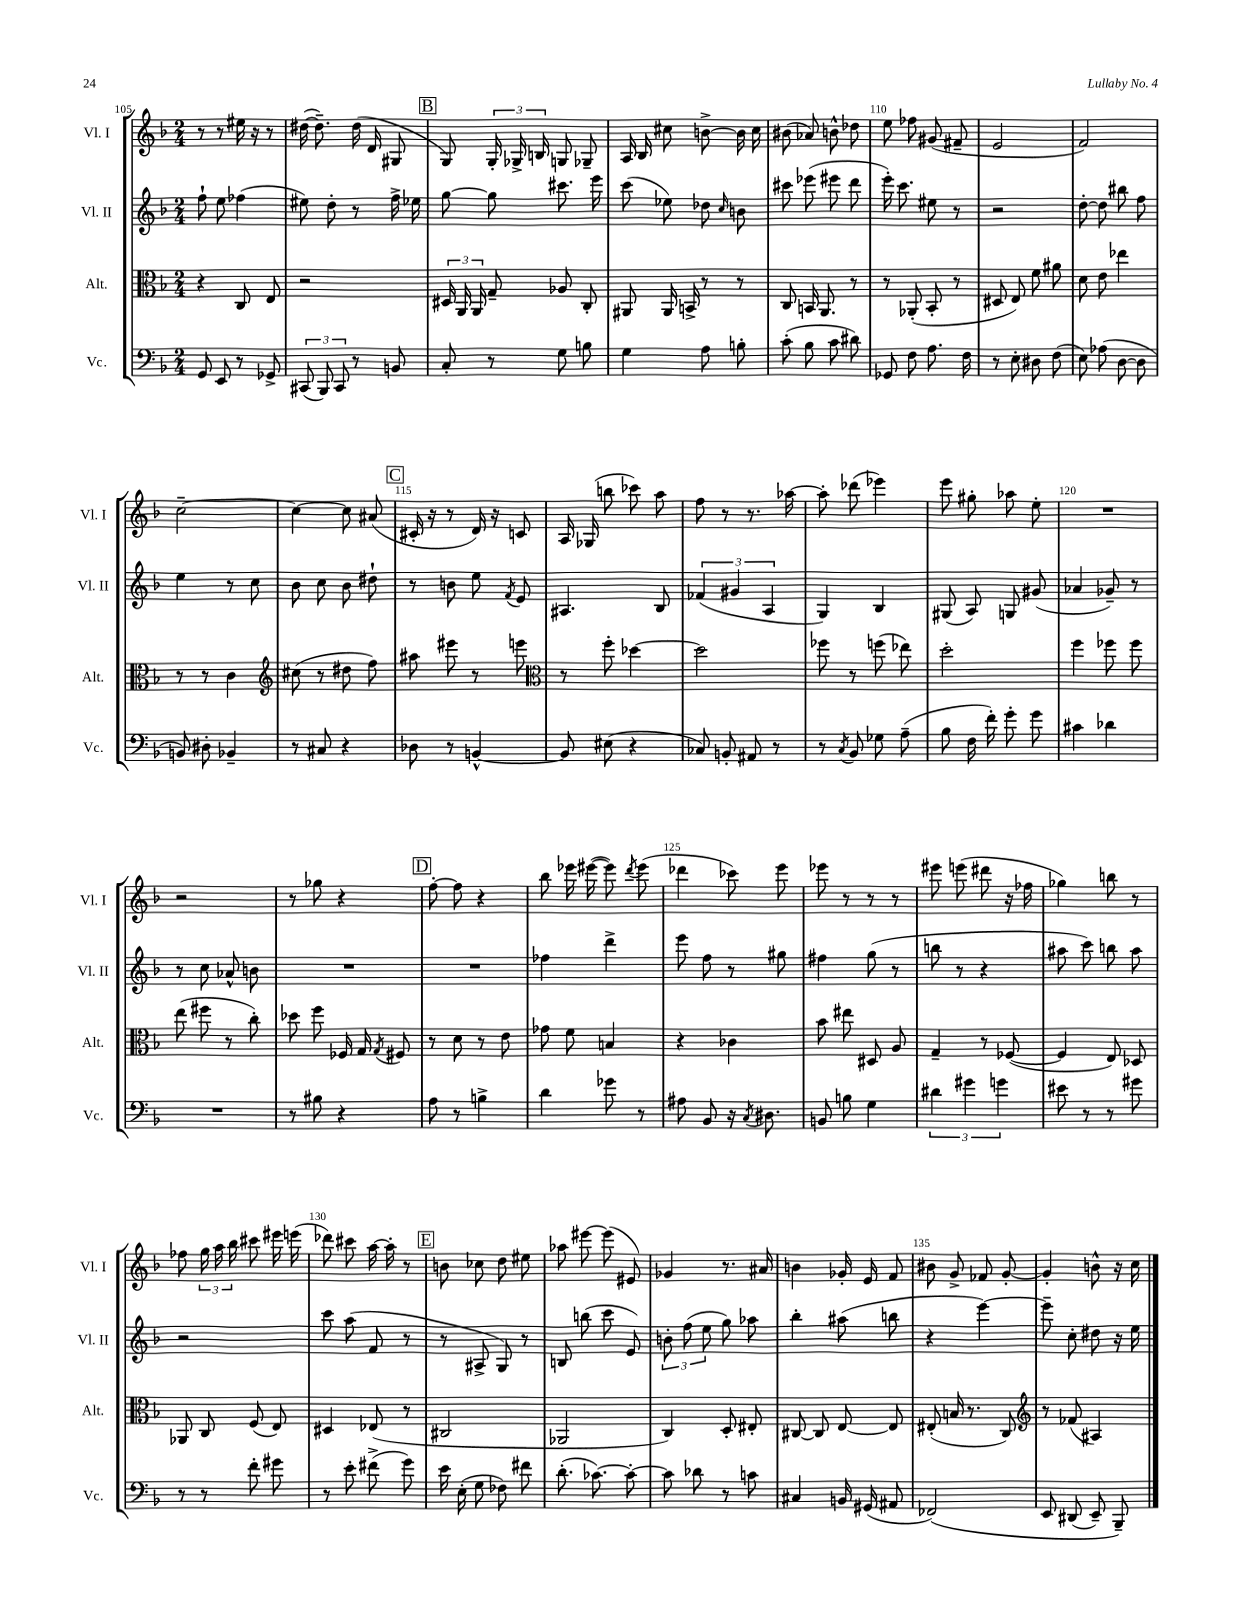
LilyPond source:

<<
\new StaffGroup <<
\new Staff = "s0" \with { instrumentName = "Vl. I" shortInstrumentName = "Vl. I" } {
    \clef treble \key f \major \numericTimeSignature \time 2/4
    \autoBeamOff r8 r8 eis''16 r16 r8 |
    dis''16~( dis''8.--) dis''16( d'16 gis8 |
    \mark \markup { \box "B" } g8) \tuplet 3/2 { g16-. ges16-> b16 } g8 ges8-- |
    a16 bes16 cis''8 b'8~-> b'16 cis''16 |
    bis'8( aes'8) b'8-^ des''8 |
    e''8 fes''8 gis'8( fis'8-- |
    e'2 |
    f'2) |
    c''2~-- |
    c''4~ c''8 ais'8( |
    \mark \markup { \box "C" } cis'16-. r16 r8 d'16) r16 c'8 |
    a16 ges16( b''8 ces'''8) a''8 |
    f''8 r8 r8. aes''16~ |
    aes''8-. des'''8( ees'''4) |
    e'''8 gis''8-. aes''8 e''8-. |
    R2 |
    r2 |
    r8 ges''8 r4 |
    \mark \markup { \box "D" } f''8~-. f''8 r4 |
    bes''8 ees'''16 eis'''16~( eis'''8) \acciaccatura { d'''8 } eis'''8( |
    des'''4 ces'''8) e'''8 |
    ees'''8 r8 r8 r8 |
    eis'''8 e'''8( dis'''8 r16 fes''16 |
    ges''4) b''8 r8 |
    fes''8 \tuplet 3/2 { g''16 a''16 bes''16 } cis'''8 eis'''16 e'''16( |
    des'''8) cis'''8 a''16~ a''16-. r8 |
    \mark \markup { \box "E" } b'8 ces''8 d''8 eis''8 |
    aes''8 eis'''8~ eis'''8( eis'8) |
    ges'4 r8. ais'16 |
    b'4 ges'16-. e'16 f'8 |
    bis'8 g'8-> fes'8 g'8~-. |
    g'4-. b'8-^ r16 c''16 \bar "|." |
}
\new Staff = "s1" \with { instrumentName = "Vl. II" shortInstrumentName = "Vl. II" } {
    \clef treble \key f \major \numericTimeSignature \time 2/4
    \autoBeamOff f''8-! e''8 fes''4( |
    eis''8) d''8-. r8 f''16-> ees''16 |
    \mark \markup { \box "B" } g''8~ g''8 cis'''8. e'''16 |
    c'''8( ees''8) des''8 \grace { c''16 } b'8 |
    cis'''8 ees'''8( eis'''8 d'''8 |
    e'''16-.) c'''8. eis''8 r8 |
    r2 |
    d''8~-. d''8 bis''8 f''8 |
    e''4 r8 c''8 |
    bes'8 c''8 bes'8 dis''8-! |
    \mark \markup { \box "C" } r8 b'8 e''8 \acciaccatura { f'8 } e'8 |
    ais4. bes8 |
    \tuplet 3/2 { fes'4( gis'4 a4 } |
    g4) bes4 |
    gis8( a8) g8 gis'8( |
    aes'4 ges'8--) r8 |
    r8 c''8 aes'8-^ b'8 |
    R2 |
    \mark \markup { \box "D" } R2 |
    fes''4 d'''4-> |
    e'''8 f''8 r8 gis''8 |
    fis''4 g''8( r8 |
    b''8 r8 r4 |
    ais''8 c'''8) b''8 ais''8 |
    r2 |
    c'''8 a''8( f'8 r8 |
    \mark \markup { \box "E" } r8 ais8-> g8) r8 |
    b8 b''8( c'''8 e'8) |
    \tuplet 3/2 { b'8-. f''8( e''8 } g''8) aes''8 |
    bes''4-. ais''8( b''8 |
    r4 e'''4~) |
    e'''8-- c''8-. dis''8 r16 e''16 \bar "|." |
}
\new Staff = "s2" \with { instrumentName = "Alt." shortInstrumentName = "Alt." } {
    \clef alto \key f \major \numericTimeSignature \time 2/4
    \autoBeamOff r4 c8 e8 |
    r2 |
    \mark \markup { \box "B" } \tuplet 3/2 { dis16 a,16 a,16 } g8-- aes8 c8-. |
    ais,8 ais,16 b,16-> r8 r8 |
    c8 b,16 a,8. r8 |
    r8 aes,8-.( bes,8-. r8 |
    dis8 e8) f'8 ais'8 |
    d'8 e'8 ees''4 |
    r8 r8 c'4 |
    \clef treble cis''8( r8 dis''8 f''8) |
    \mark \markup { \box "C" } ais''8 eis'''8 r8 e'''8 |
    \clef alto r8 f''8-. des''4~ |
    des''2 |
    fes''8 r8 f''8( ees''8) |
    d''2-. |
    f''4 fes''8 fes''8 |
    e''8( fis''8 r8 c''8-.) |
    des''8 f''8 fes16 g16 \acciaccatura { g8 } fis8 |
    \mark \markup { \box "D" } r8 d'8 r8 e'8 |
    ges'8 f'8 b4 |
    r4 ces'4 |
    bes'8 eis''8 dis8 a8 |
    g4-- r8 fes8~( |
    fes4 e8) des8 |
    aes,8 c8 f8( e8) |
    dis4 ees8( r8 |
    \mark \markup { \box "E" } cis2 |
    aes,2 |
    c4) d8-. eis8-. |
    cis8~ cis8 e8~ e8 |
    eis8-.( b16 r8. c8) |
    \clef treble r8 fes'8( ais4) \bar "|." |
}
\new Staff = "s3" \with { instrumentName = "Vc." shortInstrumentName = "Vc." } {
    \clef bass \key f \major \numericTimeSignature \time 2/4
    \autoBeamOff g,8 e,8 r8 ges,8-> |
    \tuplet 3/2 { cis,8( bes,,8) cis,8 } r8 b,8 |
    \mark \markup { \box "B" } c8-. r8 g8 b8 |
    g4 a8 b8-. |
    c'8-.( bes8 c'8 dis'8) |
    ges,8 f8 a8. f16 |
    r8 e8-. dis8 f8( |
    e8) aes8( d8~ d8 |
    b,8) dis8-. bes,4-- |
    r8 cis8 r4 |
    \mark \markup { \box "C" } des8 r8 b,4~-^ |
    b,8 eis8( r4 |
    ces8) b,8-. ais,8 r8 |
    r8 \acciaccatura { c8 } bes,8 ges8 a8--( |
    bes8 f16 f'16-.) g'8-. g'8 |
    cis'4 des'4 |
    R2 |
    r8 bis8 r4 |
    \mark \markup { \box "D" } a8 r8 b4-> |
    d'4 ges'8 r8 |
    ais8 bes,8 r16 \acciaccatura { c8 } dis8. |
    b,8 b8 g4 |
    \tuplet 3/2 { dis'4 gis'4 g'4 } |
    eis'8 r8 r8 gis'8 |
    r8 r8 f'8-. gis'8 |
    r8 e'8-. fis'8->( g'8) |
    \mark \markup { \box "E" } e'16 e16-.( g8 fes8) fis'8 |
    d'8.-.( ces'8.~) ces'8~-. |
    ces'8 des'8 r8 c'8 |
    cis4 b,16 gis,16( ais,8 |
    fes,2)\( |
    e,8 dis,8( e,8--) bes,,8--\) \bar "|." |
}
>>
>>
\layout { \context { \Score currentBarNumber = #105 \override BarNumber.break-visibility = ##(#f #t #t) barNumberVisibility = #(every-nth-bar-number-visible 5) } }
